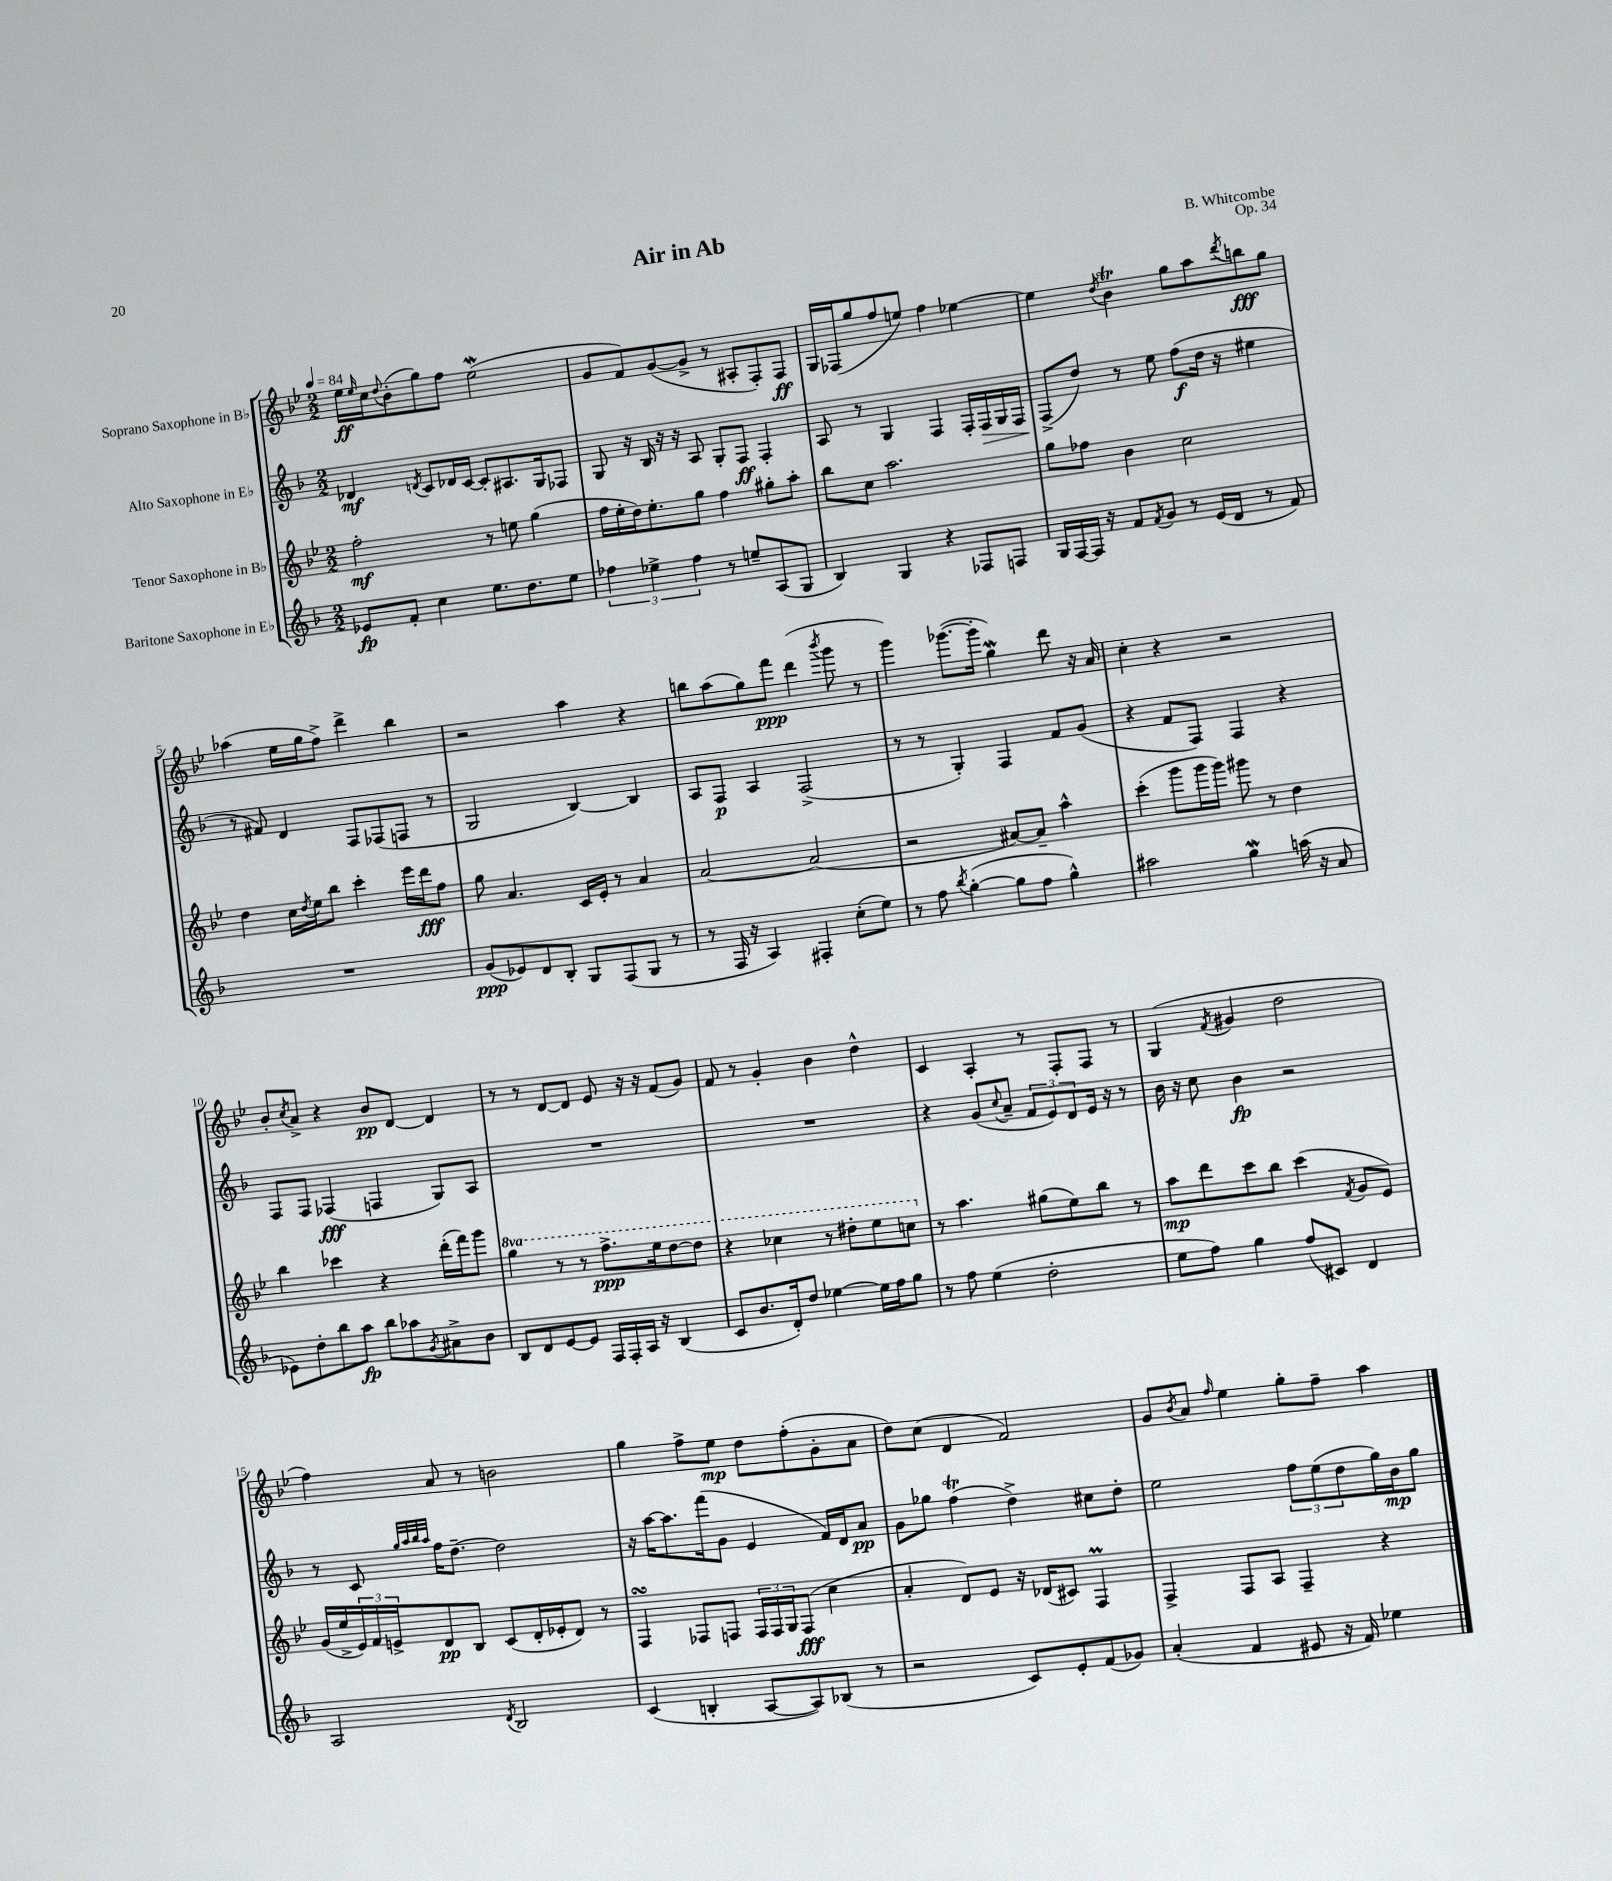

**kern	**kern	**kern	**kern
*staff4	*staff3	*staff2	*staff1
*clefG2	*clefG2	*clefG2	*clefG2
*k[b-]	*k[b-e-]	*k[b-]	*k[b-e-]
*M2/2	*M2/2	*M2/2	*M2/2
*MM84	*MM84	*MM84	*MM84
8e-	2ff'	4d-	16ee-
.	.	.	16qqee-
.	.	.	16cc
.	.	.	8qqdd
8f'	.	.	(8b-'
.	.	8qd	.
4cc	.	8c	8gg)
.	.	16d-	8ff
.	.	[16c	.
8.ee	8r	8c']	(2ee-
.	8ee	8.A#	.
8.dd	.	.	.
.	(4gg	.	.
.	.	16G	.
8ee	.	8F-	.
=	=	=	=
6ff-	16ff	8G	8g
.	16ee-'	.	.
.	16dd)	16r	8f)
6ee-^	.	.	.
.	8.ee-'	16B-	.
.	.	16r	([8g
.	.	16r	.
6ff-	.	.	.
.	8gg	8A	8g^]
8r	4ff	8G'	8r
8ee~	.	8F	8A#'
(8A	8gg#'	4F'	8F')
8G	8aa'	.	8F
=	=	=	=
4B-)	8bb-	8A	16G
.	.	.	(16F-
.	8cc	8r	8gg
4G	2.aa	4G	8ff
.	.	.	8ee)
4r	.	4F	4ff
8F-	.	16F'	[4ee-
.	.	16F	.
8F	.	16G	.
.	.	16F	.
=	=	=	=
16G	8gg	(8F^	4ee-]
[16F	.	.	.
16F]	8ff-	8dd)	.
16r	.	.	.
.	.	.	8qdd
8f	4b-	8r	4b-
8qf	.	.	.
8g	.	8ee	.
8r	2cc	(8ff	8gg
(16e	.	16dd	8aa
16d	.	16r	.
.	.	.	8qddd
8r	.	4ee#	8bb
8f)	.	.	8gg
=	=	=	=
1r	4dd	8r	(4aa-
.	.	8f#)	.
.	16cc	4d	16ee-
.	8qdd	.	.
.	16ee-	.	16gg
.	8bb-	.	8ff^)
.	4ccc'	8F	4ddd^
.	.	(8F-	.
.	16eee-	8F	4bb-
.	16ddd	.	.
.	8ff	8r	.
=	=	=	=
(8g	8gg	2G	2r
8e-)	4.a	.	.
8d	.	.	.
8B-'	.	.	.
8G	16c	[4B-)	4aa
.	16e-'	.	.
(8F	8r	.	.
8G	4a	4B-]	4r
8r	.	.	.
=	=	=	=
8r	[2a	8A	8bb
16F	.	8F	(8aa
16r	.	.	.
4A)	.	4A	8gg)
.	.	.	8fff
4F#'	(2a]	(2F^	(4ddd
.	.	.	8qbbb-
(8cc'	.	.	8ggg
8ee)	.	.	8r
=	=	=	=
8r	2r	8r	4ggg)
8ff	.	8r	.
8qbb-	.	.	.
([4gg'	.	4G')	([8.ggg-
.	.	.	16ggg-']
8gg]	[8a#)	4F	4gg)
8ff	8a#~]	.	.
4gg^^)	4aa^^	8f	8ddd
.	.	(8g	16r
.	.	.	16a
=	=	=	=
2aa#	(4ccc'	4r	4cc'
.	8ggg	8f	4r
.	16ggg	8F)	.
.	16ggg)	.	.
4gg	8ggg#	4F	2r
.	8r	.	.
(16aa	4dd	4r	.
16r	.	.	.
8a	.	.	.
=	=	=	=
8e-)	4bb-	8F	8b-'
.	.	.	8qcc
8dd'	.	8F	8a^
8bb-	4ccc-	(4F-	4r
8aa	.	.	.
8bb-	4r	4F	8b-
8aa-	.	.	[8d
8qg	.	.	.
8a#^	(16ddd'	8G)	4d]
.	16fff)	.	.
8b-	8ggg	8A	.
=	=	=	=
8B-	4ggg	1r	8r
8d	.	.	8r
[8e	8r	.	[8d
8e]	8r	.	8d]
16F	8.fff^	.	8e-
16F'	.	.	.
16A	.	.	16r
16r	16eee-	.	16r
(4B-	[8ddd	.	(8f
.	8ddd]	.	8g)
=	=	=	=
8c	4r	1r	8f
8.b-	.	.	8r
.	4ccc-	.	4g'
16d')	.	.	.
8dd	.	.	.
[4ee-	8r	.	4b-
.	8ddd#'	.	.
16ee-]	8eee-	.	4dd^^
16ff	.	.	.
8gg	8ccc	.	.
=	=	=	=
8r	8r	4r	4c
8ff	4.aa	.	.
(4ee	.	(8g	4A'
.	.	8qqcc	.
.	.	8a~	.
2dd'	(8gg#	12f	8r
.	.	12e)	.
.	8ee-)	.	8F'
.	.	12d	.
.	8bb-	16e	8F
.	.	16r	.
.	8r	8r	8r
=	=	=	=
8ee	8aa	16b-	(4G
.	.	16r	.
8ff)	8ddd	8cc	.
.	.	.	8qf
4gg	8ccc	4b-	4g#
.	8bb-	.	.
(8ff	(4ccc	2r	2dd
8c#)	.	.	.
.	8qf	.	.
4d	8g	.	.
.	8e-)	.	.
=	=	=	=
2A	(16g	8r	4ff)
.	16ee-^	.	.
.	24e-)	8c	.
.	24f	.	.
.	24e^	.	.
.	.	32qqgg	.
.	.	32qqaa	.
.	.	32qqbb-	.
.	.	32qqaa	.
.	8d	16ff	8a
.	.	[8.dd~	.
.	8B-	.	8r
8qd	.	.	.
2B-	(8c	2dd]	2b
.	16d'	.	.
.	16e-'	.	.
.	8d)	.	.
.	8r	.	.
=	=	=	=
(4c	4F	16r	4gg
.	.	[16aa	.
.	.	8.aa]	.
4B'	8F-	.	8ff^
.	.	(16fff	.
.	8F	8g	8ee-
[8A	24F	4e	8dd
.	24F	.	.
.	24G	.	.
8A])	(8F	.	(8ff'
(8B-	4cc	16f)	8g'
.	.	16d	.
8r	.	8a	8a
=	=	=	=
2r	4a'	8g	8dd)
.	.	8gg-	(8cc
.	8d)	(4ff	4d
.	8e-	.	.
8c)	16r	4dd^)	2f)
.	(16d-	.	.
8e'	8c#)	.	.
(8f	4F	8cc#	.
8g-)	.	8dd'	.
=	=	=	=
(4a'	4F^	2ee	8g
.	.	.	8qb-
.	.	.	8a
.	.	.	16qqff
4f	8F	.	4ee-
.	8A	.	.
8e#	4F~	12ff	8gg'
.	.	(12ee	.
16r	.	.	8ff~
.	.	12dd	.
16f)	.	.	.
4ee-	4r	16gg)	4aa
.	.	16b-	.
.	.	8gg	.
==	==	==	==
*-	*-	*-	*-
